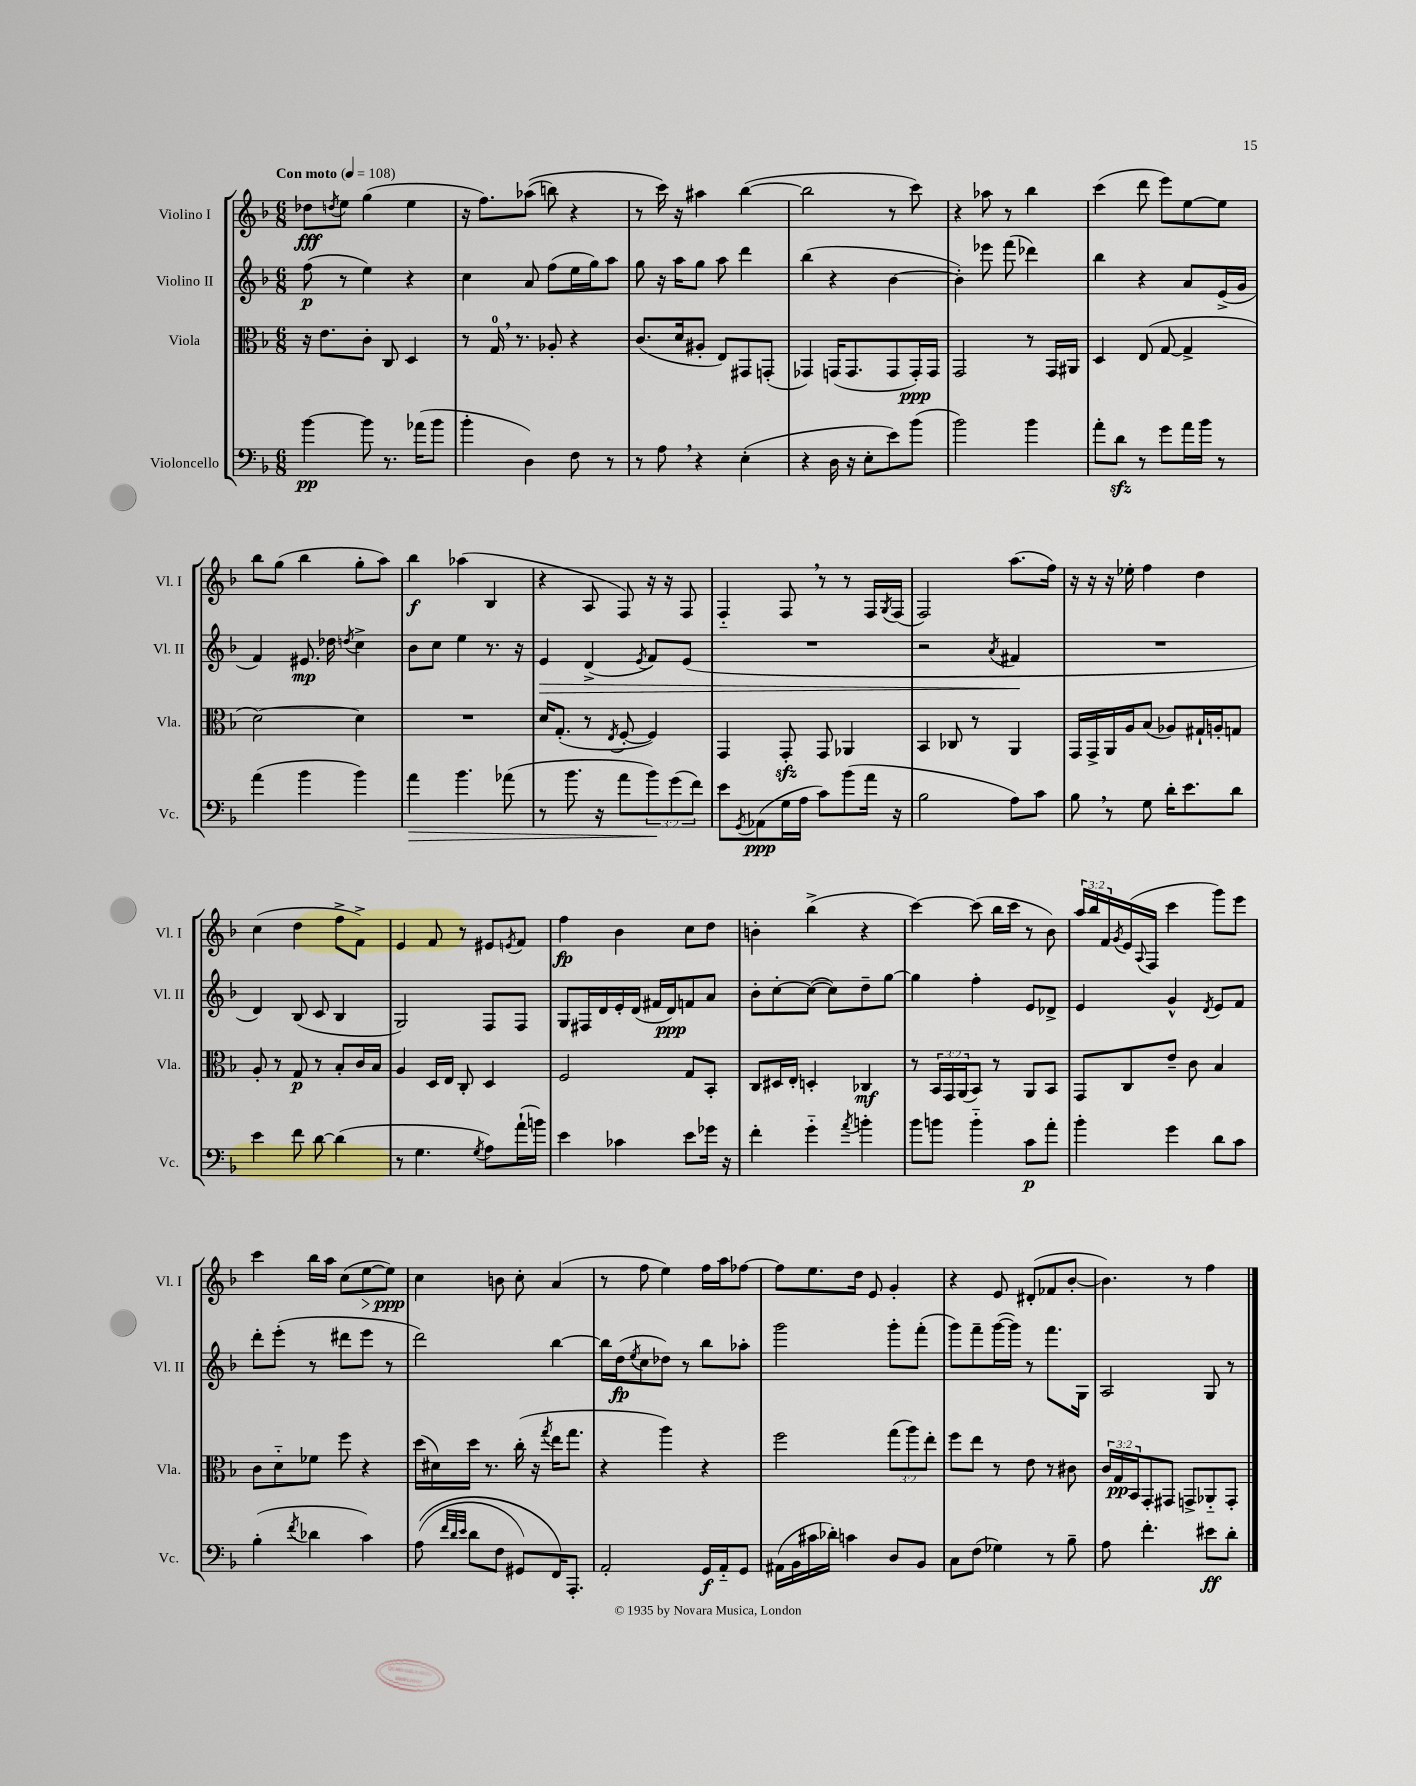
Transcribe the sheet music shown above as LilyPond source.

<<
\new StaffGroup <<
\new Staff = "s0" \with { instrumentName = "Violino I" shortInstrumentName = "Vl. I" } {
    \clef treble \key f \major \numericTimeSignature \time 6/8 \override Staff.TupletNumber.text = #tuplet-number::calc-fraction-text \tempo "Con moto" 4 = 108
    des''8\fff \acciaccatura { d''8 } e''8 g''4( e''4 |
    r16 f''8.) aes''8(\( b''8) r4 |
    r8 c'''16\) r16 ais''4 bes''4~( |
    bes''2 r8 c'''8) |
    r4 aes''8 r8 bes''4 |
    c'''4( d'''8 e'''8) e''8~ e''8 |
    bes''8 g''8( bes''4 g''8-. a''8) |
    bes''4\f aes''4( bes4 |
    r4 a8 f8) r16 r16 f8 |
    f4-_ f8 \breathe r8 r8 f16 \acciaccatura { g8 } f16( |
    f2) a''8.( f''16) |
    r16 r16 r16 ees''16-. f''4 d''4 |
    c''4( d''4 f''8-> f'8->) |
    e'4 f'8 r8 eis'8 \acciaccatura { e'8 } f'8 |
    f''4\fp bes'4 c''8 d''8 |
    b'4-. bes''4->( r4 |
    c'''4~) c'''8( bes''16 c'''16 r8 bes'8) |
    \tuplet 3/2 { a''16 bes''16 f'16 } \acciaccatura { g'8 } e'16( \appoggiatura { a8 } f16 c'''4 g'''8) e'''8 |
    c'''4 bes''16 a''16 c''8( e''8~\> e''8\ppp\!) |
    c''4 b'8 c''8-. a'4( |
    r8 f''8 e''4) f''16 a''16 fes''8~ |
    fes''8 e''8. d''16 e'8 g'4-. |
    r4 e'8 dis'8-.( fes'8 bes'8~-. |
    bes'4.) r8 f''4 \bar "|." |
}
\new Staff = "s1" \with { instrumentName = "Violino II" shortInstrumentName = "Vl. II" } {
    \clef treble \key f \major \numericTimeSignature \time 6/8
    f''8\p( r8 e''4) r4 |
    c''4 a'8 f''8( e''16 g''16) a''8 |
    g''8 r16 a''16 g''8 a''8 d'''4 |
    bes''4( r4 bes'4~ |
    bes'4-.) ees'''8 f'''8( des'''4) |
    bes''4 r4 a'8 e'16->( g'16 |
    f'4) eis'8.\mp des''16 \acciaccatura { d''8 } c''4-> |
    bes'8 c''8 e''4 r8. r16 |
    e'4\> d'4->( \acciaccatura { e'8 } f'8) e'8( |
    R2. |
    r2 \acciaccatura { a'8 } fis'4\! |
    R2. |
    d'4) bes8( c'8 bes4 |
    g2) f8 f8 |
    g8 fis16 d'16 e'16-. d'16( fis'16 d'16\ppp) f'8 a'8 |
    bes'8-. c''8~-. c''8~( c''8) d''8-- g''8~ |
    g''4 f''4-. e'8 des'8-> |
    e'4 g'4-^ \acciaccatura { d'8 } e'8 f'8 |
    d'''8-. e'''8-.( r8 dis'''8 e'''8 r8 |
    d'''2) bes''4~ |
    bes''16 d''16\fp( \acciaccatura { e''8 } c''8 des''8) r8 bes''8 aes''8-. |
    g'''2 g'''8-. f'''8-.( |
    g'''8) f'''8-- g'''16~( g'''16) r8 f'''8. g16 |
    a2 g8 r8 \bar "|." |
}
\new Staff = "s2" \with { instrumentName = "Viola" shortInstrumentName = "Vla." } {
    \clef alto \key f \major \numericTimeSignature \time 6/8 \override Staff.TupletNumber.text = #tuplet-number::calc-fraction-text
    r16 e'8. c'8-. c8 d4 |
    r8 g16-0 \breathe r8. aes8-. r4 |
    c'8.( d'16 ais8-. e8) gis,8 g,8-.( |
    ges,4) g,16( g,8. g,8 g,16-.\ppp) g,16 |
    g,2 r8 g,16 ais,16 |
    d4 e8( g8~ g4-> |
    d'2~) d'4 |
    R2. |
    d'16 g8.-.( r8 \acciaccatura { e8 } f8~-. f4) |
    g,4 g,8-.\sfz g,8 aes,4 |
    bes,4 ces8 r8 a,4 |
    g,16 g,16-> a,16 a16 bes8( aes8) gis16-! a16-. g8 |
    a8-. r8 g8\p r8 bes8-. c'16 bes16 |
    a4 d16 e16 c8-. d4 |
    f2 g8 bes,8-. |
    c8 dis16 e16-. d4-. ces4\mf |
    r8 \tuplet 3/2 { bes,16 g,16 a,16( } bes,8) r8 a,8 bes,8 |
    g,8 c8 e'8-- c'8 bes4 |
    c'8 d'8-_ fes'8 f''8 r4 |
    d''16( dis'16) d''16 r8. c''16-.( r16 \acciaccatura { g''8 } e''16 g''8. |
    r4 a''4) r4 |
    f''2 \tuplet 3/2 { g''8( a''8) e''8-. } |
    f''8 e''8 r8 e'8 r8 cis'8 |
    \tuplet 3/2 { c'16 g16\pp bes,16 } g,8-. gis,8 g,8-> aes,8-_ g,8-. \bar "|." |
}
\new Staff = "s3" \with { instrumentName = "Violoncello" shortInstrumentName = "Vc." } {
    \clef bass \key f \major \numericTimeSignature \time 6/8 \override Staff.TupletNumber.text = #tuplet-number::calc-fraction-text
    bes'4~\pp bes'8 r8. aes'16( bes'8 |
    bes'4-. d4) f8 r8 |
    r8 a8 \breathe r4 e4-.( |
    r4 d16 r16 e8-. e'8) bes'8( |
    bes'2) bes'4 |
    a'8-. d'8\sfz r8 g'8 a'16 bes'16 r8 |
    a'4( bes'4 bes'4) |
    a'4\> bes'4. aes'8( |
    r8 bes'8. r16 a'8 \tuplet 3/2 { bes'8\!) g'8( f'8) } |
    e'8 \acciaccatura { g,8 } aes,8\ppp( g16 a16 c'8) bes'8( a'16 r16 |
    bes2 a8) c'8 |
    bes8 \breathe r8 g8 d'16-. e'8. d'8 |
    e'4 f'8 d'8~ d'4( |
    r8 g4. \acciaccatura { g8 } a8) a'16-!( b'16) |
    e'4 ces'4 e'8 ges'16 r16 |
    f'4-. g'4-_ \acciaccatura { a'8 } b'4-. |
    bes'8 b'8 b'4-_ c'8\p a'8-. |
    bes'4-. g'4 d'8 c'8 |
    bes4-.( \acciaccatura { f'8 } des'4 c'4) |
    a8(\( \grace { f'32 d'32 e'32 } d'8 f8 gis,8) f,16\) a,,8.-. |
    a,2-. g,16\f a,16-_ g,8 |
    ais,16( bes,16 cis'16 des'16-.) c'4 d8 bes,8 |
    c8 f8( ges4) r8 bes8-- |
    a8 f'4.-. eis'8\ff d'8-. \bar "|." |
}
>>
>>
\layout { \context { \Score \remove "Bar_number_engraver" } }
